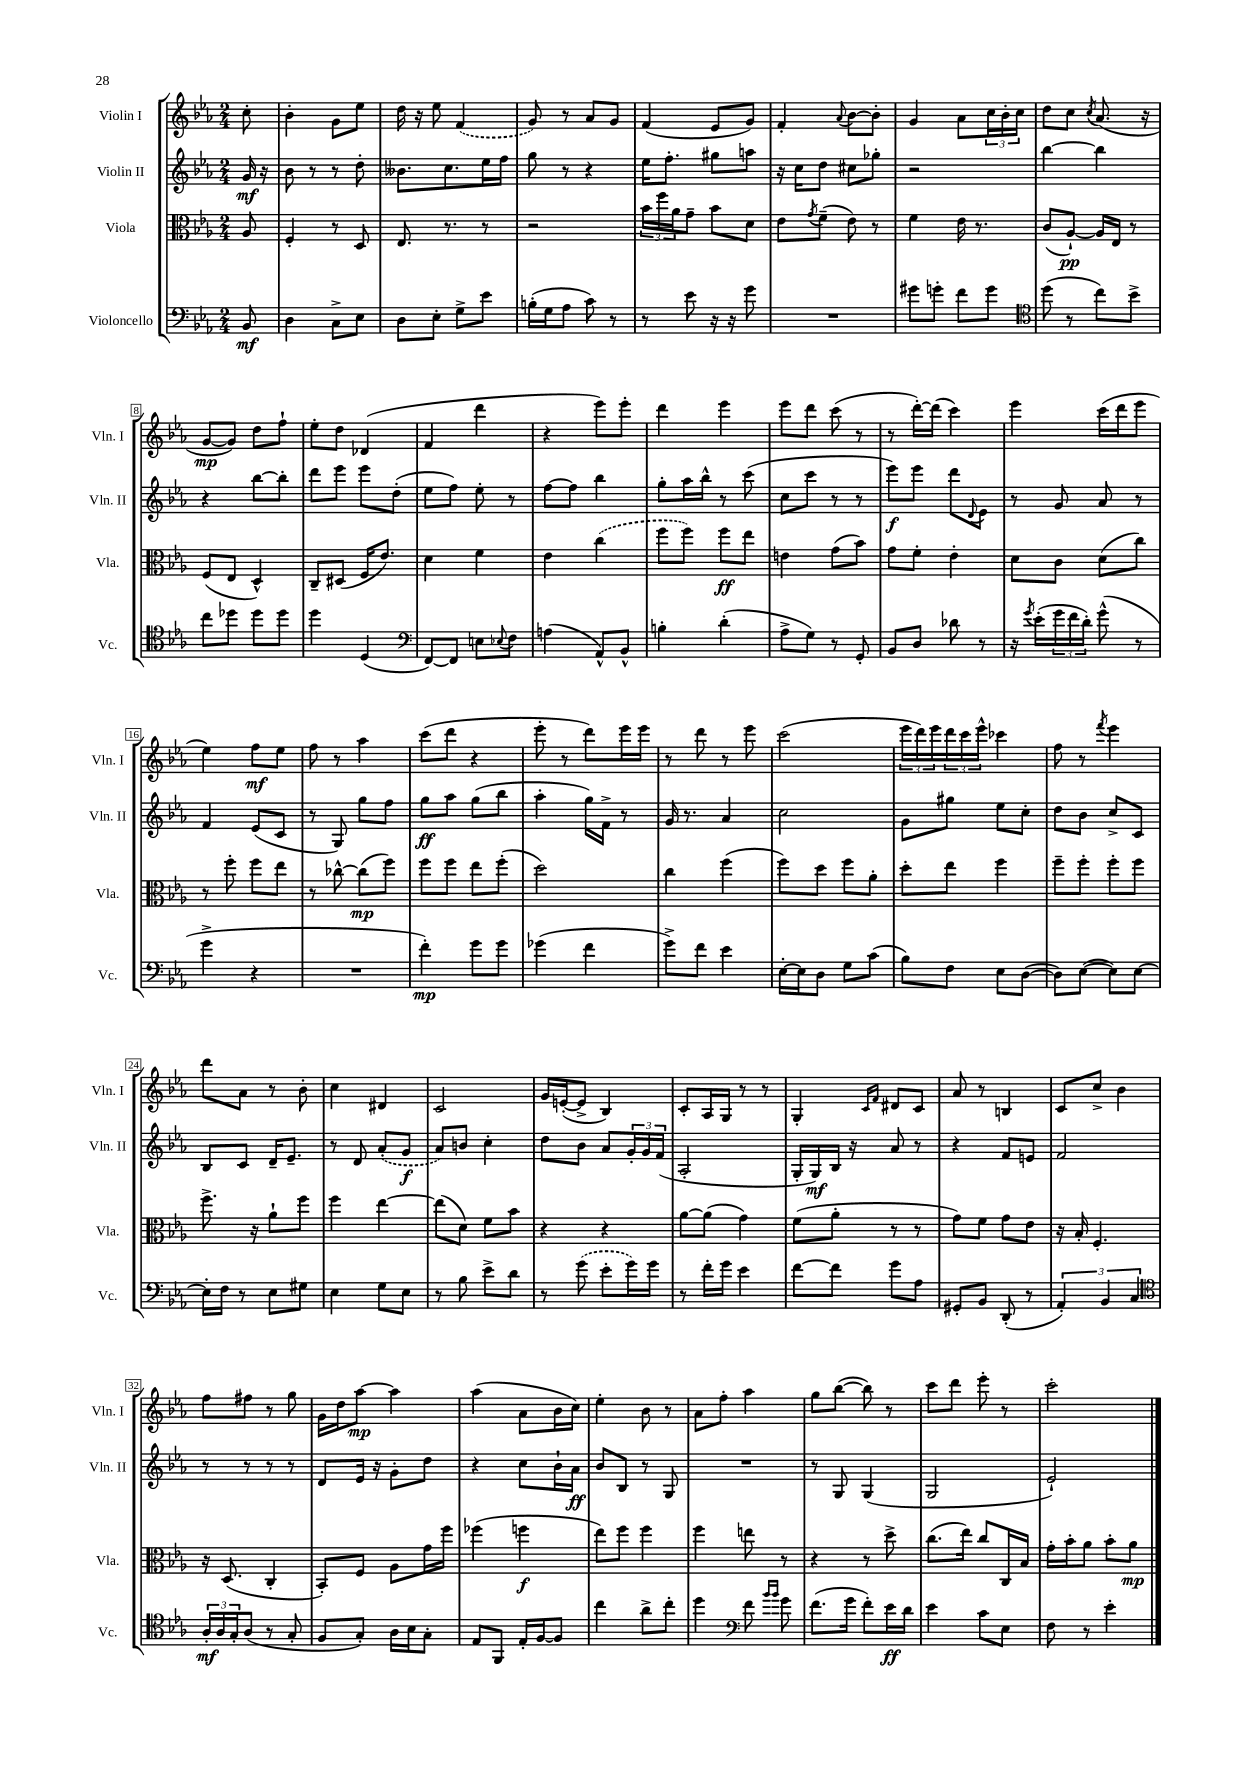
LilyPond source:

<<
\new StaffGroup <<
\new Staff = "s0" \with { instrumentName = "Violin I" shortInstrumentName = "Vln. I" } {
    \clef treble \key ees \major \numericTimeSignature \time 2/4 \partial 8
    c''8-. |
    bes'4-. g'8 ees''8 |
    d''16 r16 ees''8 \once \slurDashed f'4( |
    g'8) r8 aes'8 g'8 |
    f'4( ees'8 g'8) |
    f'4-. \appoggiatura { aes'8 } bes'8~ bes'8-. |
    g'4 aes'8 \tuplet 3/2 { c''16 bes'16-. c''16 } |
    d''8 c''8 \acciaccatura { c''8 } aes'8.( r16 |
    g'8~\mp g'8) d''8 f''8-! |
    ees''8-. d''8 des'4( |
    f'4 d'''4 |
    r4 ees'''8) ees'''8-. |
    d'''4 ees'''4 |
    ees'''8 d'''8 c'''8( r8 |
    r8 d'''16~-.) d'''16( c'''4) |
    ees'''4 c'''16( d'''16 ees'''8 |
    ees''4) f''8\mf ees''8 |
    f''8 r8 aes''4 |
    c'''8( d'''8 r4 |
    ees'''8-. r8 d'''8) ees'''16 ees'''16 |
    r8 d'''8 r8 ees'''8 |
    c'''2( |
    \tuplet 3/2 { ees'''16 d'''16) ees'''16 } \tuplet 3/2 { d'''16 c'''16 ees'''16-^ } ces'''4 |
    f''8 r8 \acciaccatura { f'''8 } ees'''4 |
    d'''8 aes'8 r8 bes'8-. |
    c''4 dis'4 |
    c'2 |
    g'16 e'16~-.( e'8-> bes4) |
    c'8-. aes16 g16 r8 r8 |
    g4-. \grace { c'16 f'16 } dis'8 c'8 |
    aes'8 r8 b4 |
    c'8 c''8-> bes'4 |
    f''8 fis''8 r8 g''8 |
    g'16 d''16 aes''8~\mp aes''4 |
    aes''4( aes'8 bes'16 c''16) |
    ees''4-. bes'8 r8 |
    aes'8 f''8-. aes''4 |
    g''8 bes''8~( bes''8) r8 |
    c'''8 d'''8 ees'''8-. r8 |
    c'''2-. \bar "|." |
}
\new Staff = "s1" \with { instrumentName = "Violin II" shortInstrumentName = "Vln. II" } {
    \clef treble \key ees \major \numericTimeSignature \time 2/4 \partial 8
    g'16\mf r16 |
    bes'8 r8 r8 d''8-. |
    beses'8. c''8. ees''16 f''16 |
    g''8 r8 r4 |
    ees''16 f''8.-. gis''8 a''8 |
    r16 c''16 d''8 cis''8 ges''8-. |
    r2 |
    bes''4~ bes''4 |
    r4 bes''8~ bes''8-. |
    d'''8 ees'''8 ees'''8 d''8-.( |
    ees''8 f''8) ees''8-. r8 |
    f''8~ f''8 bes''4 |
    g''8-. aes''16 bes''16-^ r8 c'''8( |
    c''8 c'''8 r8 r8 |
    ees'''8\f) ees'''8 d'''8 \appoggiatura { d'8 } ees'8 |
    r8 g'8 aes'8 r8 |
    f'4 ees'8( c'8 |
    r8 g8) g''8 f''8 |
    g''8\ff aes''8 g''8( bes''8 |
    aes''4-. g''16) f'16-> r8 |
    g'16 r8. aes'4 |
    c''2 |
    g'8 gis''8 ees''8 c''8-. |
    d''8 bes'8 c''8-> c'8 |
    bes8 c'8 d'16-- ees'8.-- |
    r8 d'8 \once \slurDashed aes'8-.( g'8\f |
    aes'8) b'8 c''4-. |
    d''8 bes'8 aes'8 \tuplet 3/2 { g'16-. g'16 f'16( } |
    aes2-. |
    g16-. g16\mf) bes16 r16 aes'8 r8 |
    r4 f'8 e'8 |
    f'2 |
    r8 r8 r8 r8 |
    d'8 ees'16 r16 g'8-. d''8 |
    r4 c''8 bes'16-! aes'16\ff |
    bes'8 bes8 r8 g8 |
    R2 |
    r8 g8 g4( |
    g2 |
    ees'2-!) \bar "|." |
}
\new Staff = "s2" \with { instrumentName = "Viola" shortInstrumentName = "Vla." } {
    \clef alto \key ees \major \numericTimeSignature \time 2/4 \partial 8
    aes8 |
    f4-. r8 d8 |
    ees8. r8. r8 |
    r2 |
    \tuplet 3/2 { bes'16 f''16 aes'16 } g'8-- bes'8 d'8 |
    ees'8 \acciaccatura { g'8 } f'8--( ees'8) r8 |
    f'4 ees'16 r8. |
    c'8( aes8~-!\pp) aes16 ees16 r8 |
    f8( ees8 d4-^) |
    c8-- dis8( f16 ees'8.) |
    d'4 f'4 |
    ees'4 \once \slurDashed c''4( |
    f''8 f''8) f''8\ff ees''8 |
    e'4 g'8( bes'8) |
    g'8 f'8-. ees'4-. |
    d'8 c'8 d'8( c''8) |
    r8 f''8-. f''8 ees''8 |
    r8 ces''8~-^ ces''8\mp( f''8) |
    f''8 f''8 ees''8 f''8-.( |
    d''2) |
    c''4 f''4( |
    f''8) d''8 f''8 aes'8-. |
    d''8-. ees''8 f''4 |
    f''8-- f''8-. f''8-. f''8 |
    f''8.-> r16 aes'8-! f''8 |
    f''4 ees''4~ |
    ees''8( d'8) f'8 bes'8 |
    r4 r4 |
    aes'8~ aes'8( g'4) |
    f'8( aes'8-. r8 r8 |
    g'8) f'8 g'8 ees'8 |
    r16 bes16-. f4.-. |
    r16 d8.( c4-. |
    bes,8-.) f8 aes8 g'16 f''16 |
    fes''4( f''4\f |
    ees''8) f''8 f''4 |
    f''4 e''8 r8 |
    r4 r8 d''8-> |
    c''8.( ees''16) c''8 c16 bes16 |
    g'16-. bes'16-. aes'8 bes'8-. aes'8\mp \bar "|." |
}
\new Staff = "s3" \with { instrumentName = "Violoncello" shortInstrumentName = "Vc." } {
    \clef bass \key ees \major \numericTimeSignature \time 2/4 \partial 8
    bes,8\mf |
    d4 c8-> ees8 |
    d8 ees8-. g8-> ees'8 |
    b16-.( g16 aes8 c'8) r8 |
    r8 ees'8 r16 r16 g'8 |
    R2 |
    gis'8 g'8-. f'8 g'8 |
    \clef tenor d''8( r8 c''8) bes'8-> |
    c''8 des''8 des''8 des''8 |
    d''4 d4( |
    \clef bass f,8~) f,8 e8 \appoggiatura { ees8 } f8 |
    a4( aes,8-^) bes,8-^ |
    b4-. d'4-.( |
    aes8-> g8) r8 g,8-. |
    bes,8 d8 des'8 r8 |
    r16 \acciaccatura { g'8 } ees'16-.( \tuplet 3/2 { g'16 f'16 d'16-.) } g'8-^( r8 |
    g'4-> r4 |
    R2 |
    f'4-.\mp) g'8 g'8 |
    ges'4( f'4 |
    g'8->) f'8 ees'4 |
    ees16~-. ees16 d8 g8 c'8( |
    bes8) f8 ees8 d8~( |
    d8) ees8~( ees8) ees8~ |
    ees16-. f16 r8 ees8 gis8 |
    ees4 g8 ees8 |
    r8 bes8 ees'8-> d'8 |
    r8 \once \slurDashed g'8( ees'8-. g'16) g'16 |
    r8 f'16-. g'16 ees'4 |
    f'8~ f'8 g'8 aes8 |
    gis,8-. bes,8 d,8-.( r8 |
    \tuplet 3/2 { aes,4-.) bes,4 c4 } |
    \clef tenor \tuplet 3/2 { aes16-.\mf aes16 g16-. } aes8( r8 g8-. |
    f8 g8-.) aes16 bes16 g8-. |
    ees8 f,8 ees16-. f16~ f8 |
    c''4 aes'8-> c''8-. |
    d''4 \clef bass f'8 \grace { bes'16 bes'16 } g'8 |
    f'8.( g'16 f'8-.) ees'16\ff d'16 |
    ees'4 c'8 ees8 |
    f8 r8 ees'4-. \bar "|." |
}
>>
>>
\layout { \context { \Score \override BarNumber.stencil = #(make-stencil-boxer 0.1 0.3 ly:text-interface::print) } }
